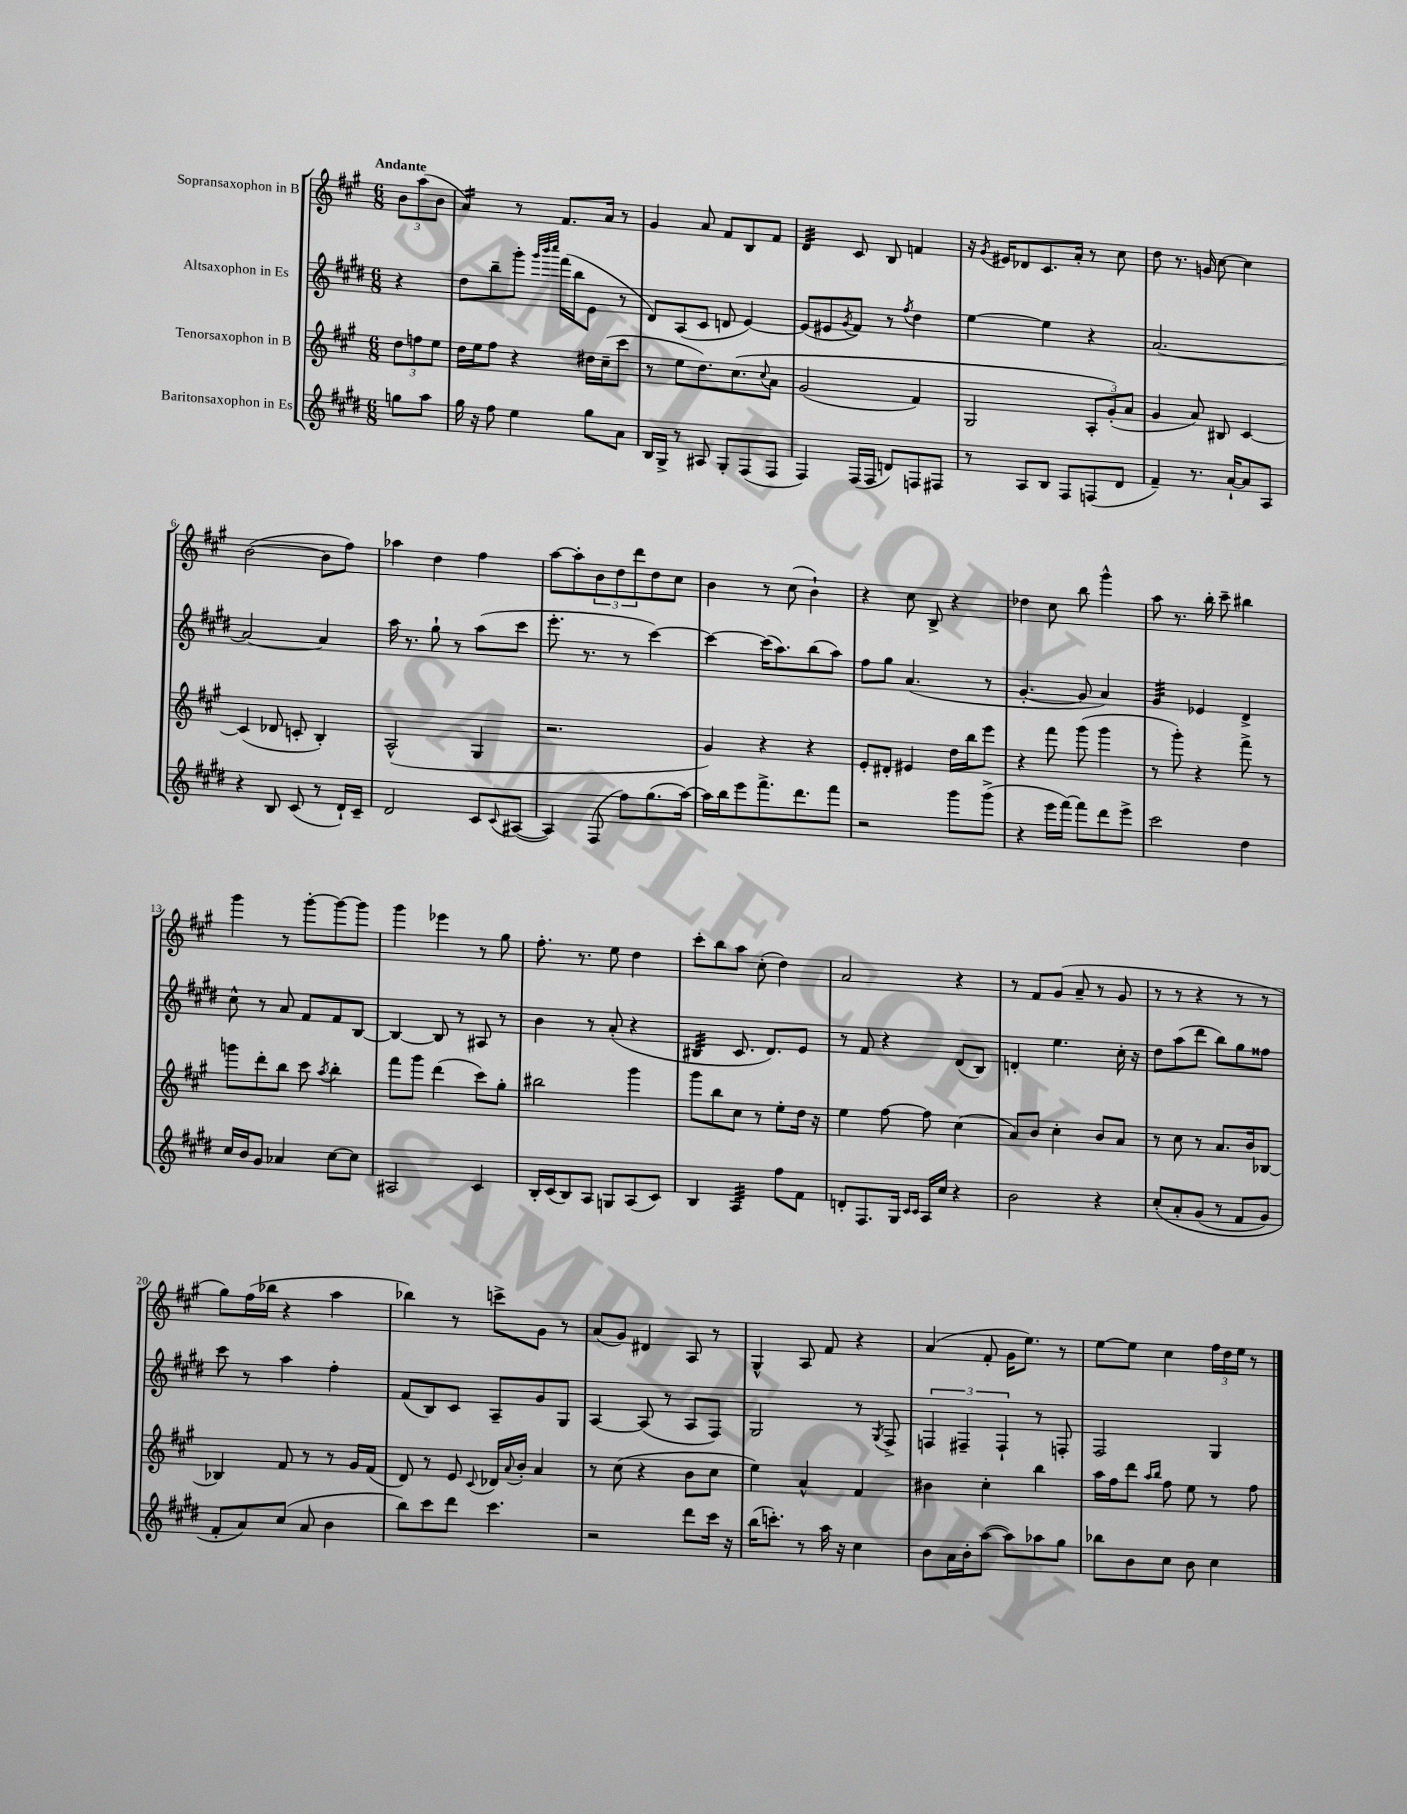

**kern	**kern	**kern	**kern
*staff4	*staff3	*staff2	*staff1
*clefG2	*clefG2	*clefG2	*clefG2
*k[f#c#g#d#]	*k[f#c#g#]	*k[f#c#g#d#]	*k[f#c#g#]
*M6/8	*M6/8	*M6/8	*M6/8
8gg	12dd	4r	12b
.	12ff	.	(12aa
8aa	.	.	.
.	12ee	.	12b
=	=	=	=
16gg#	16dd	8dd#	4a)
16r	16ee	.	.
8ff#	8ff#	8bb~	.
4ee	4r	8ggg#'	8r
.	.	32qqggg#	.
.	.	32qqbbb	.
.	.	32qqcccc#	.
.	.	(16fff#	8.f#
.	.	16bb	.
8gg#	16dd#	8e	.
.	(16cc#~	.	16a
8a	8ccc#	8r	8r
=	=	=	=
16B	8r	8d#)	4g#
16G#^	.	.	.
8r	8ee	(8A	.
8A#	8.dd)	8c#	8a
8G#'	.	8d	8f#
.	&(8.cc#	.	.
(8F#	.	[4e)	8B
.	8qqcc#	.	.
8F#	8a	.	8f#
=	=	=	=
4F#)	(2g#	(8e]	4d
.	.	8e#	.
.	.	8qg#	.
(16F#	.	8f#)	8c#
16F#	.	.	.
8d)	.	8r	8B
.	.	8qff#	.
8F	4f#)	4dd#	4f
8F#	.	.	.
=	=	=	=
8r	2G#	[4ee	16r
.	.	.	8qg#
.	.	.	16e#
8A	.	.	8d-
8B	.	4ee]	8.c#
8F#	.	.	.
.	.	.	16a'
(8F	12A'	4r	8r
.	(12g#'&)	.	.
8d#	.	.	8cc#
.	12a	.	.
=	=	=	=
4f#~)	4g#	[2.a	8dd
.	.	.	8.r
8.r	8a)	.	.
.	.	.	16g
.	8B#	.	[8cc#
[16a`	.	.	.
8a]	[4c#	.	4cc#]
8A	.	.	.
=	=	=	=
4r	(4c#]	2a_	([2b
8B	8d-	.	.
(8c#	8c'	.	.
8r	4B')	4a]	8b]
16d#`)	.	.	8ff#)
16c#~	.	.	.
=	=	=	=
2d#	(2A^^	16aa	4aa-
.	.	8.r	.
.	.	8gg#`	4dd
.	.	8r	.
8c#	4G#	(8aa	4ff#
8qqc#	.	.	.
([8A#	.	8ccc#	.
=	=	=	=
4A#])	2.r	8.eee'	[8aa
.	.	.	8aa']
.	.	8.r	.
(8F#	.	.	12b
.	.	.	12dd
8ff#)	.	8r	.
.	.	.	12ddd
(8.gg#	.	[4ccc#)	8dd
.	.	.	8cc#
[16aa)	.	.	.
=	=	=	=
16aa]	4g#)	4ccc#_	4b
16bb	.	.	.
8eee	.	.	.
8.fff#^	4r	(16ccc#]	8r
.	.	8.aa)	.
.	.	.	(8cc#
8.ddd#	.	.	.
.	4r	(8bb	4b`)
8fff#	.	8aa)	.
=	=	=	=
2r	8e'	8ff#	4r
.	8d#'	8gg#	.
.	4e#	(4.a	8cc#
.	.	.	8B^
8ggg#	16dd	.	4r
.	16bb	.	.
(8ggg#^	8eee	8r	.
=	=	=	=
4r	4r	[4.g#'	4dd-
16eee	8fff#	.	8cc#
[16fff#)	.	.	.
8fff#]	(8ggg#	8g#]	8bb
8ddd#	4ggg#	4a)	4ggg#^^
8eee^	.	.	.
=	=	=	=
2ccc#	8r	4g#	8aa
.	8ggg#')	.	8.r
.	4r	4e-	.
.	.	.	16bb'
.	.	.	8ccc#~
4dd#	8fff#^	4d#^	4bb#
.	8r	.	.
=	=	=	=
16cc#	8ggg	8cc#^^	4ggg#
16b	.	.	.
8g#	8ddd'	8r	.
4a-	8bb	8a	8r
.	8ccc#	8f#	[8ggg#'
.	8qaa	.	.
[8cc#	4bb'	8f#	8ggg#_
8cc#]	.	[8B	8ggg#]
=	=	=	=
2A#	8fff#	4B_	4ggg#
.	8ggg#	.	.
.	(4ddd	8B]	4eee-
.	.	8r	.
4c#	8ccc#)	8A#	8r
.	8gg#'	8r	8gg#
=	=	=	=
16B'	2bb#	4b	8.ff#'
(16c#	.	.	.
8B)	.	.	.
.	.	.	8.r
8A	.	8r	.
8G	.	(8a'	8ee
(8A	4ggg#	4r	4dd
8c#)	.	.	.
=	=	=	=
4B	8ggg#	4B#	8ccc#'
.	8bb	.	8bb
4A	8cc#	8.c#	8aa
.	8r	.	(8cc#'
.	.	8.d#)	.
8ff#	8ee'	.	4dd)
8f#	16dd	8e	.
.	16r	.	.
=	=	=	=
8d'	4ee	8r	2a
8.F#	.	8f#	.
.	[8ff#	4r	.
16G#	.	.	.
16qqc#	.	.	.
16qqc#	.	.	.
16A	8ff#]	.	.
16cc#	.	.	.
4r	(4cc#	(8d#	4r
.	.	8B)	.
=	=	=	=
2b	8a)	4d'	8r
.	8b	.	8f#
.	4cc#'	4.ee	(8g#
.	.	.	8a~
4r	8b	.	8r
.	8a	16cc#'	8g#
.	.	16r	.
=	=	=	=
&(8cc#'	8r	8dd#	8r
8a'	8cc#	(8aa	8r
(8g#	8r	8ddd#	4r
8r	8.a	8bb)	.
8f#	.	8gg#	8r
.	16b	.	.
8g#)	[8B-	8ff##	8r
=	=	=	=
8f#'	4B-]	8ccc#	8gg#)
8a&)	.	8r	(16ff#
.	.	.	16bb-
(8cc#	8f#	4aa	4r
8a	8r	.	.
4b	8r	4ff#'	4aa
.	16g#	.	.
.	(16f#	.	.
=	=	=	=
8bb)	8d)	(8f#	4bb-)
8ccc#	8r	8B)	.
8ddd#	8e	8c#	8r
.	8qqc#	.	.
4.ccc#	16d-	8A~	8ccc^
.	8qqa	.	.
.	16b'	.	.
.	4a	8g#	8g#
.	.	8G#	8r
=	=	=	=
2r	8r	[4A	(8a
.	(8cc#	.	8g#)
.	4r	(8A]	4d#
.	.	8r	.
8ddd#	8b	8A	8A
16ccc#	8cc#	8F#)	8r
16r	.	.	.
=	=	=	=
(16bb	4ee)	2G#	4G#^^
8.ccc')	.	.	.
8r	4a^^	.	8A
16aa	.	.	8f#
16r	.	.	.
4cc#	4f#	8r	4r
.	.	8qG#	.
.	.	8F#^	.
=	=	=	=
8b	4b#	6F	(4a
16a	.	.	.
.	.	6F#~	.
16b'	.	.	.
([8aa	4cc#'	.	8f#'
.	.	6F#`	.
8aa])	.	.	16g#
.	.	.	8.ee)
8aa-	4bb	8r	.
8gg#	.	8F'	8r
=	=	=	=
8bb-	16aa	2F#	[8ee
.	16ff#	.	.
8b	8ddd	.	8ee]
.	16qqaa	.	.
.	16qqbb	.	.
8cc#	8ff#	.	4cc#
8b	8ee	.	.
4cc#	8r	4G#	24ff#
.	.	.	24dd
.	.	.	24ee
.	8ff#	.	8r
==	==	==	==
*-	*-	*-	*-
